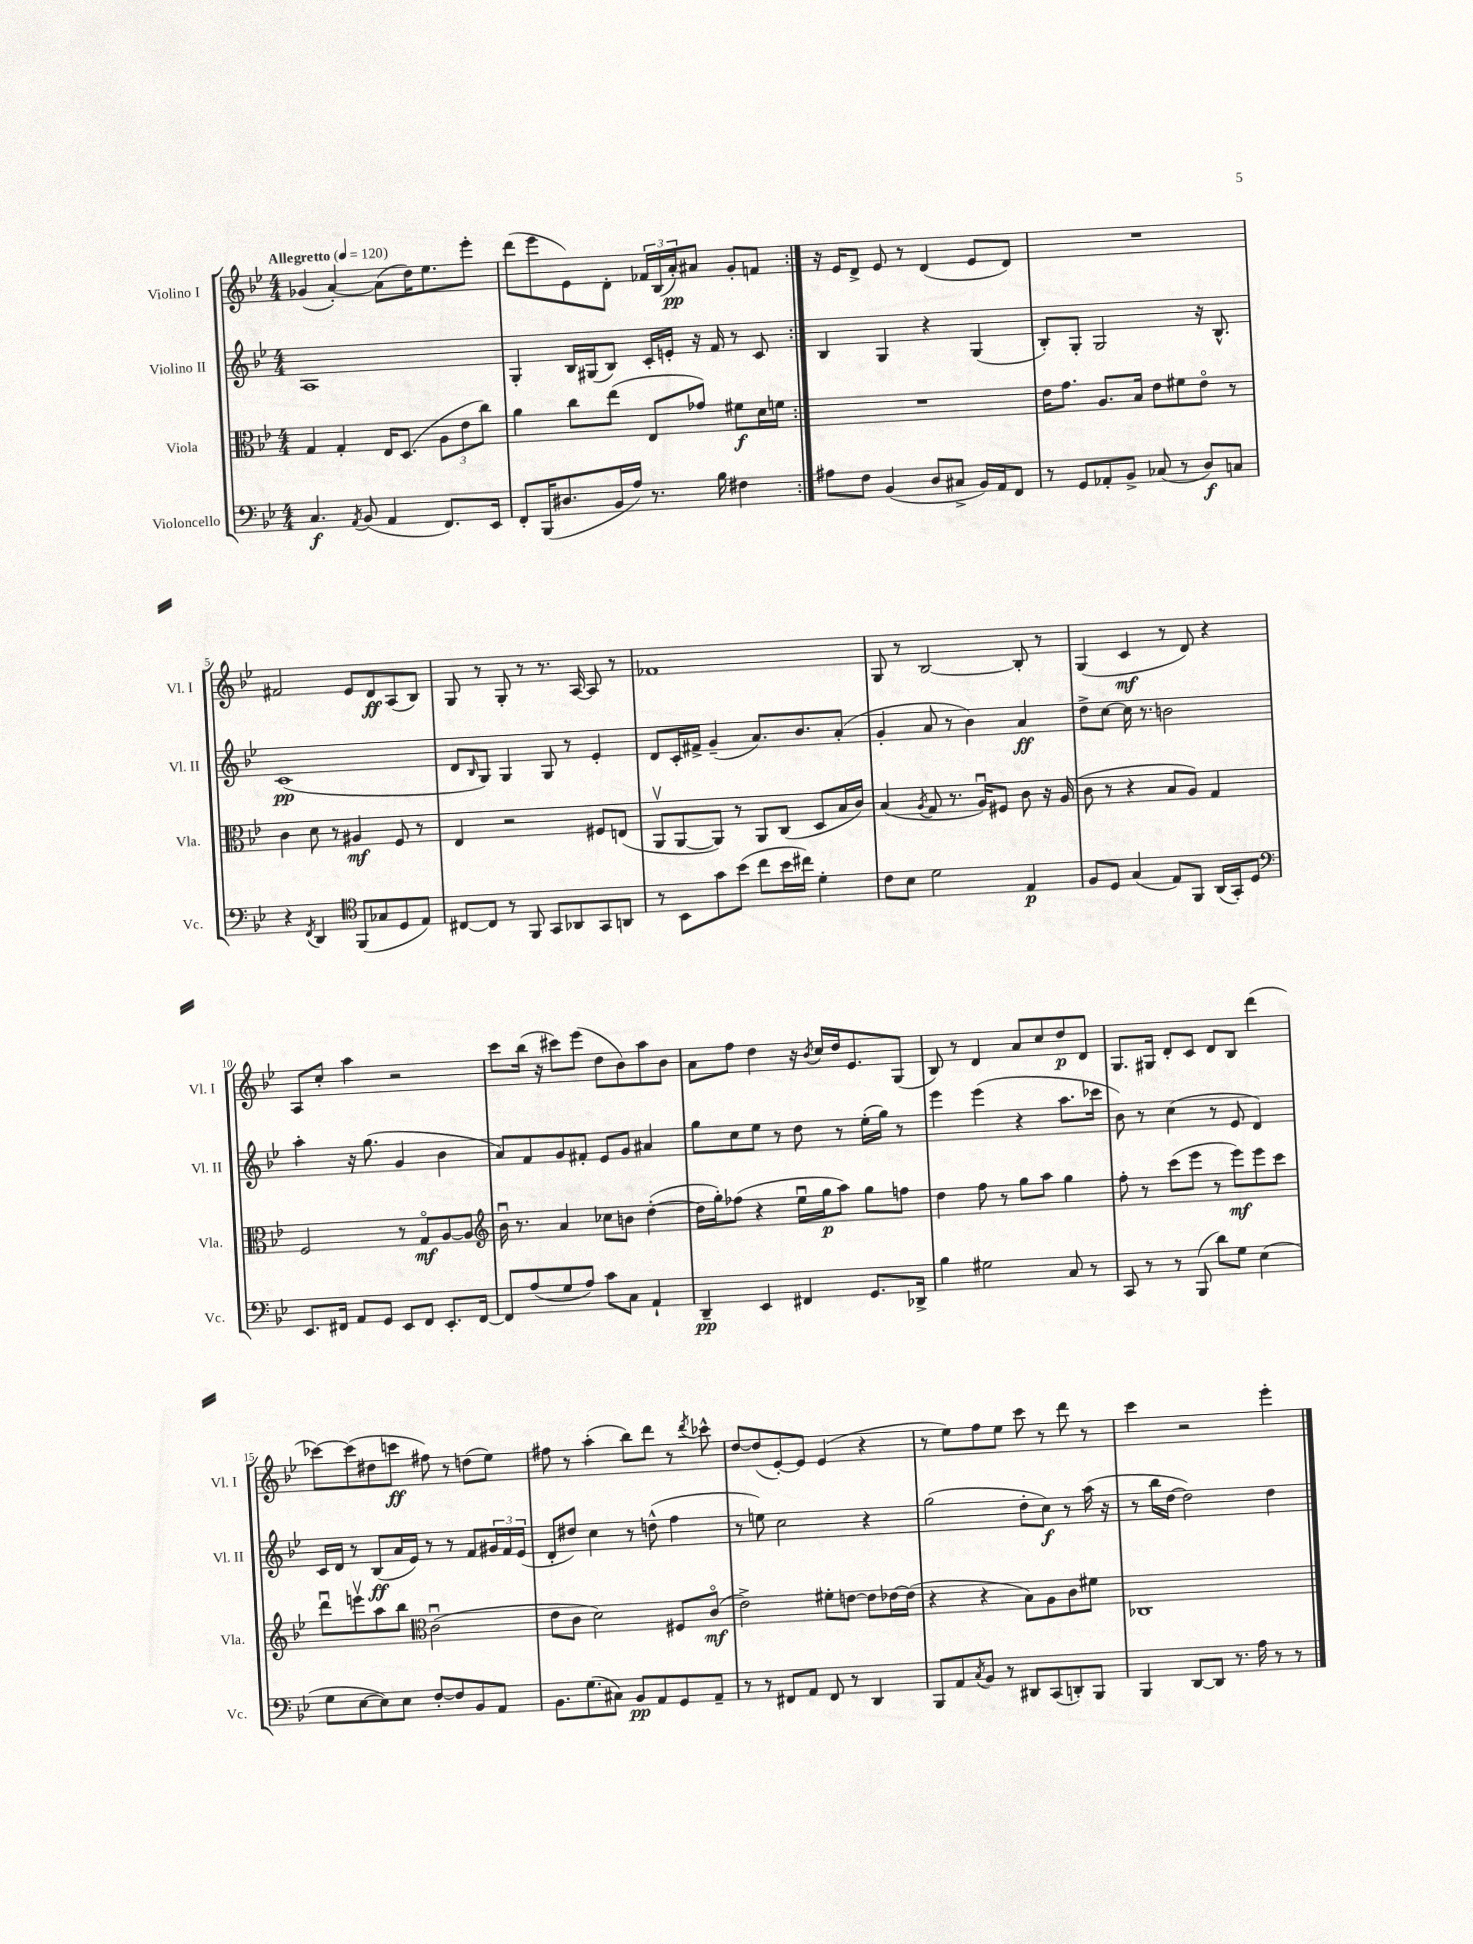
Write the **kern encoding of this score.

**kern	**dynam	**kern	**dynam	**kern	**dynam	**kern	**dynam
*part4	*part4	*part3	*part3	*part2	*part2	*part1	*part1
*staff4	*staff4	*staff3	*staff3	*staff2	*staff2	*staff1	*staff1
*I"Violoncello	*	*I"Viola	*	*I"Violino II	*	*I"Violino I	*
*I'Vc.	*	*I'Vla.	*	*I'Vl. II	*	*I'Vl. I	*
*clefF4	*	*clefC3	*	*clefG2	*	*clefG2	*
*k[b-e-]	*	*k[b-e-]	*	*k[b-e-]	*	*k[b-e-]	*
*M4/4	*	*M4/4	*	*M4/4	*	*M4/4	*
*MM120	*	*MM120	*	*MM120	*	*MM120	*
=1	=1	=1	=1	=1	=1	=1	=1
!	!	!	!	!	!	!LO:TX:a:B:t=Allegretto	!
4.C/	f	4G/	.	1A	.	(4g-X/	.
.	.	4G'/	.	.	.	[4a'/)	.
8qAA/	.	.	.	.	.	.	.
(8BB-/	.	.	.	.	.	.	.
4AA/	.	16E-/KL	.	.	.	(8a\L]	.
.	.	(8.D/J	.	.	.	.	.
.	.	.	.	.	.	16dd\K)	.
.	.	.	.	.	.	8.ee-\	.
8.FF/L)	.	12A\L	.	.	.	.	.
.	.	12e-\	.	.	.	.	.
.	.	.	.	.	.	8eee-'\J	.
.	.	12cc\J)	.	.	.	.	.
16EE-/Jk	.	.	.	.	.	.	.
=2	=2	=2	=2	=2	=2	=2	=2
8FF'/L	.	4a\	.	4G'/	.	(8ddd\L	.
(16BBB-/K	.	.	.	.	.	8eee-\	.
8.D#X/	.	.	.	.	.	.	.
.	.	8cc\L	.	16B-/LL	.	8e-\)	.
.	.	.	.	(16G#X/J	.	.	.
16BB-/L	.	(8ee-\J	.	8B-/J)	.	8d'\J	.
16A/JJ)	.	.	.	.	.	.	.
8.r	.	8E-/L	.	16c'/LL	.	24f-X/LL	.
.	.	.	.	.	.	(24B-/	.
.	.	.	.	16en'/JJ	.	.	.
.	.	.	.	.	.	24a'/J)	pp
.	.	8g-X/J)	.	16r	.	8a#X/J	.
16B-\	.	.	.	16f/	.	.	.
4F#X\	.	8f#X\L	f	8r	.	8g'/L	.
.	.	16d\L	.	8c/	.	8fn/J	.
.	.	16fn\JJ	.	.	.	.	.
=3:|!	=3:|!	=3:|!	=3:|!	=3:|!	=3:|!	=3:|!	=3:|!
8A#X\L	.	1r	.	4B-/	.	16r	.
.	.	.	.	.	.	16e-/KL	.
8F\J	.	.	.	.	.	8d^/J	.
(4BB-/	.	.	.	4G/	.	8e-/	.
.	.	.	.	.	.	8r	.
8D/L	.	.	.	4r	.	(4d/	.
8C#X^/J	.	.	.	.	.	.	.
16BB-/LL)	.	.	.	(4G/	.	8e-/L	.
16AA/J	.	.	.	.	.	.	.
8FF/J	.	.	.	.	.	8d/J)	.
=4	=4	=4	=4	=4	=4	=4	=4
8r	.	16e-\KL	.	8B-'/L)	.	1r	.
.	.	8.g\J	.	.	.	.	.
8GG/L	.	.	.	8G'/J	.	.	.
8AA-X'/	.	8.A/L	.	2G/	.	.	.
8BB-^/J	.	.	.	.	.	.	.
.	.	16B-/Jk	.	.	.	.	.
(8C-X/	.	8e-\L	.	.	.	.	.
8r	.	8f#X\	.	.	.	.	.
8D/L)	f	8e-\J	.	16r	.	.	.
.	.	.	.	8.B-^^/	.	.	.
8Cn/J	.	8r	.	.	.	.	.
!!LO:LB:g=z
=5	=5	=5	=5	=5	=5	=5	=5
4r	.	4c\	.	(1c	pp	2f#X/	.
8qFF/	.	.	.	.	.	.	.
4DD/	.	8d\	.	.	.	.	.
.	.	8r	.	.	.	.	.
*clefC4	*	*	*	*	*	*	*
(8FF/L	.	4A#X/	mf	.	.	8e-/L	.
8G-X/	.	.	.	.	.	8d/	ff
8D/	.	8F/	.	.	.	(8A/	.
8E-/J)	.	8r	.	.	.	8B-/J)	.
=6	=6	=6	=6	=6	=6	=6	=6
[8C#X/L	.	4E-/	.	8d/L	.	8G/	.
.	.	.	.	16qqB-/	.	.	.
8C#/J]	.	.	.	8G/J)	.	8r	.
8r	.	2r	.	4G/	.	8G'/	.
8FF/	.	.	.	.	.	8r	.
8GG/L	.	.	.	8G/	.	8.r	.
8AA-X/	.	.	.	8r	.	.	.
.	.	.	.	.	.	[16A/	.
8GG/	.	8F#X/L	.	4e-'/	.	8A/]	.
8AAn/J	.	(8En/J	.	.	.	8r	.
=7	=7	=7	=7	=7	=7	=7	=7
8r	.	8AAv/L	.	8d/L	.	1f-X	.
8BB-\L	.	[8AA/	.	16c'/L	.	.	.
.	.	.	.	16f#X^/JJ	.	.	.
8g\	.	8AA/J])	.	(4g~/	.	.	.
(8b-\J	.	8r	.	.	.	.	.
8cc\L	.	8AA/L	.	8.a/L)	.	.	.
16b-\L	.	(8C/J	.	.	.	.	.
16cc#X\JJ)	.	.	.	8.b-/	.	.	.
4d'\	.	8D/L	.	.	.	.	.
.	.	16B-/L	.	(8a'/J	.	.	.
.	.	16c/JJ)	.	.	.	.	.
=8	=8	=8	=8	=8	=8	=8	=8
8c\L	.	(4B-/	.	4g'/	.	8G/	.
8B-\J	.	.	.	.	.	8r	.
.	.	8qA/	.	.	.	.	.
2d\	.	8G/	.	8a/	.	[2B-/	.
.	.	8.r	.	8r	.	.	.
.	.	.	.	4b-\)	.	.	.
.	.	16Au/KL)	.	.	.	.	.
.	.	8F#X/J	.	.	.	.	.
4E-/	p	8c\	.	4a/	ff	8B-'/]	.
.	.	16r	.	.	.	8r	.
.	.	(16A/	.	.	.	.	.
=9	=9	=9	=9	=9	=9	=9	=9
8F/L	.	8c\	.	8dd^\L	.	(4G/	.
8D/J	.	8r	.	[8cc\J	.	.	.
(4G/	.	4r	.	16cc\]	.	4c/	mf
.	.	.	.	8.r	.	.	.
8E-/L)	.	8B-/L	.	2bn\	.	8r	.
8FF/J	.	8A/J)	.	.	.	8d/)	.
(16AA/LL	.	4G/	.	.	.	4r	.
16GG'/J)	.	.	.	.	.	.	.
8D/J	.	.	.	.	.	.	.
!!LO:LB:g=z
=10	=10	=10	=10	=10	=10	=10	=10
*clefF4	*	*	*	*	*	*	*
8.EE-/L	.	2F/	.	4aa'\	.	8A/L	.
.	.	.	.	.	.	8cc'/J	.
16FF#X/Jk	.	.	.	.	.	.	.
8AA/L	.	.	.	16r	.	4aa\	.
.	.	.	.	(8.gg\	.	.	.
8GG/J	.	.	.	.	.	.	.
8EE-/L	.	8r	.	4g/	.	2r	.
8FF#/J	.	8G/L	mf	.	.	.	.
8.EE-'/L	.	[8A/	.	4b-\	.	.	.
.	.	8A/J]	.	.	.	.	.
[16FF#/Jk	.	.	.	.	.	.	.
=11	=11	=11	=11	=11	=11	=11	=11
*	*	*clefG2	*	*	*	*	*
8FF#/L]	.	16b-u\	.	8a/L)	.	8ccc\L	.
.	.	8.r	.	.	.	.	.
(8A/	.	.	.	8f/	.	(16bb-\Jk	.
.	.	.	.	.	.	16r	.
8G/	.	4a/	.	8g/	.	8ccc#X\L)	.
8A/J)	.	.	.	8f#X'/J	.	(8eee-\J	.
8c\L	.	8cc-X\L	.	8e-/L	.	8dd\L	.
8C\J	.	8bn\J	.	8g/J	.	8b-\)	.
4AA`/	.	([4dd'\	.	4a#X/	.	8aa\	.
.	.	.	.	.	.	8b-\J	.
=12	=12	=12	=12	=12	=12	=12	=12
4DD~/	pp	16dd\LL]	.	8gg\L	.	8a\L	.
.	.	16gg'\J)	.	.	.	.	.
.	.	(8ff-X\J	.	8cc\	.	8ff\J	.
4EE-/	.	4r	.	8ee-\J	.	4dd\	.
.	.	.	.	8r	.	.	.
4FF#X/	.	16ee-u\LL	.	8dd\	.	16r	.
.	.	.	.	.	.	8qb-/	.
.	.	16gg\J	p	.	.	16cc/LL	.
.	.	8aa\J)	.	8r	.	16dd/J	.
.	.	.	.	.	.	8.e-/	.
8.GG/L	.	8gg\L	.	(16ee-'\LL	.	.	.
.	.	.	.	16gg\JJ)	.	.	.
.	.	8ffn\J	.	8r	.	(8G/J	.
16DD-X^/Jk	.	.	.	.	.	.	.
=13	=13	=13	=13	=13	=13	=13	=13
4B-\	.	4dd\	.	4eee-\	.	8B-/)	.
.	.	.	.	.	.	8r	.
2G#X\	.	8ff\	.	(4eee-\	.	4d/	.
.	.	8r	.	.	.	.	.
.	.	8gg\L	.	4r	.	8a/L	.
.	.	8aa\J	.	.	.	8cc/	.
8C/	.	4gg\	.	8.aa\L	.	8dd/	p
8r	.	.	.	.	.	8d/J	.
.	.	.	.	16ccc-X\Jk	.	.	.
=14	=14	=14	=14	=14	=14	=14	=14
8CC/	.	8ff'\	.	8b-\)	.	8.G/L	.
8r	.	8r	.	8r	.	.	.
.	.	.	.	.	.	16G#X/Jk	.
8r	.	(8ccc\L	.	(4cc\	.	8d'/L	.
(8BBB-/	.	8eee-\J	.	.	.	8c/J	.
8d\L)	.	8r	.	8r	.	8d/L	.
8G\J	.	8eee-\L)	mf	8e-/	.	8B-/J	.
(4E-\	.	8eee-\	.	4d/)	.	(4ddd\	.
.	.	8ccc\J	.	.	.	.	.
!!LO:LB:g=z
=15	=15	=15	=15	=15	=15	=15	=15
8G\L	.	8dddu\L	.	16c/LL	.	[8ccc-X\L)	.
.	.	.	.	16d/JJ	.	.	.
[8E-\	.	8eeenv\	.	8r	.	(8ccc-\]	.
8E-\])	.	8aa\	.	(8B-/L	ff	8dd#X\	.
8E-\J	.	8bb-\J	.	16a/L	.	8cccn\J	ff
.	.	.	.	16e-/JJ)	.	.	.
*	*	*clefC3	*	*	*	*	*
[8F'/L	.	(2cu\	.	8r	.	8ff#X\)	.
8F/]	.	.	.	8r	.	8r	.
8BB-/	.	.	.	8f/L	.	(8ddn\L	.
8AA/J	.	.	.	24g#X/L	.	8ee-\J)	.
.	.	.	.	24f/	.	.	.
.	.	.	.	(24e-/JJ	.	.	.
=16	=16	=16	=16	=16	=16	=16	=16
8.BB-\L	.	8e-\L	.	8d'/L	.	8ff#X\	.
.	.	8c\J	.	8dd#X/J)	.	8r	.
(8.G\	.	.	.	.	.	.	.
.	.	2d\)	.	4cc\	.	(4aa'\	.
8C#X\J)	.	.	.	.	.	.	.
8BB-/L	pp	.	.	8r	.	8bb-\L)	.
8AA/	.	.	.	(8ddn^^\	.	8ddd\J	.
8GG/	.	8F#X/L	.	4ff\	.	8r	.
.	.	.	.	.	.	8qddd/	.
8AA~/J	.	(8c/J	mf	.	.	8ccc-X^^\	.
=17	=17	=17	=17	=17	=17	=17	=17
8r	.	2e-^\)	.	8r	.	[8dd/L	.
8r	.	.	.	8een\)	.	(8dd/]	.
8FF#X/L	.	.	.	2cc\	.	[8e-'/)	.
8AA/J	.	.	.	.	.	8e-/J]	.
8FF#/	.	8f#X'\L	.	.	.	(4e-/	.
8r	.	[8en\J	.	.	.	.	.
4DD/	.	8e\L]	.	4r	.	4r	.
.	.	[16e-X\L	.	.	.	.	.
.	.	(16e-\JJ]	.	.	.	.	.
=18	=18	=18	=18	=18	=18	=18	=18
8BBB-/L	.	4r	.	(2gg\	.	8r	.
8AA/	.	.	.	.	.	8ee-\L)	.
8qC/	.	.	.	.	.	.	.
8BB-/J	.	4r	.	.	.	8ff\	.
8r	.	.	.	.	.	8ee-\J	.
8DD#X/L	.	8B-\L)	.	8dd'\L	.	8ccc\	.
(8CC/	.	8A\	.	8cc\J)	f	8r	.
8DDn'/)	.	8c\	.	8r	.	8ddd\	.
8BBB-/J	.	8f#X\J	.	(16aa\	.	8r	.
.	.	.	.	16r	.	.	.
=19	=19	=19	=19	=19	=19	=19	=19
4BBB-/	.	1C-X	.	8r	.	4ccc\	.
.	.	.	.	16bb-\LL	.	.	.
.	.	.	.	[16dd\JJ	.	.	.
[8DD/L	.	.	.	2dd\])	.	2r	.
8DD/J]	.	.	.	.	.	.	.
8.r	.	.	.	.	.	.	.
16A\	.	.	.	.	.	.	.
8r	.	.	.	4dd\	.	4eee-'\	.
8r	.	.	.	.	.	.	.
==	==	==	==	==	==	==	==
*-	*-	*-	*-	*-	*-	*-	*-
